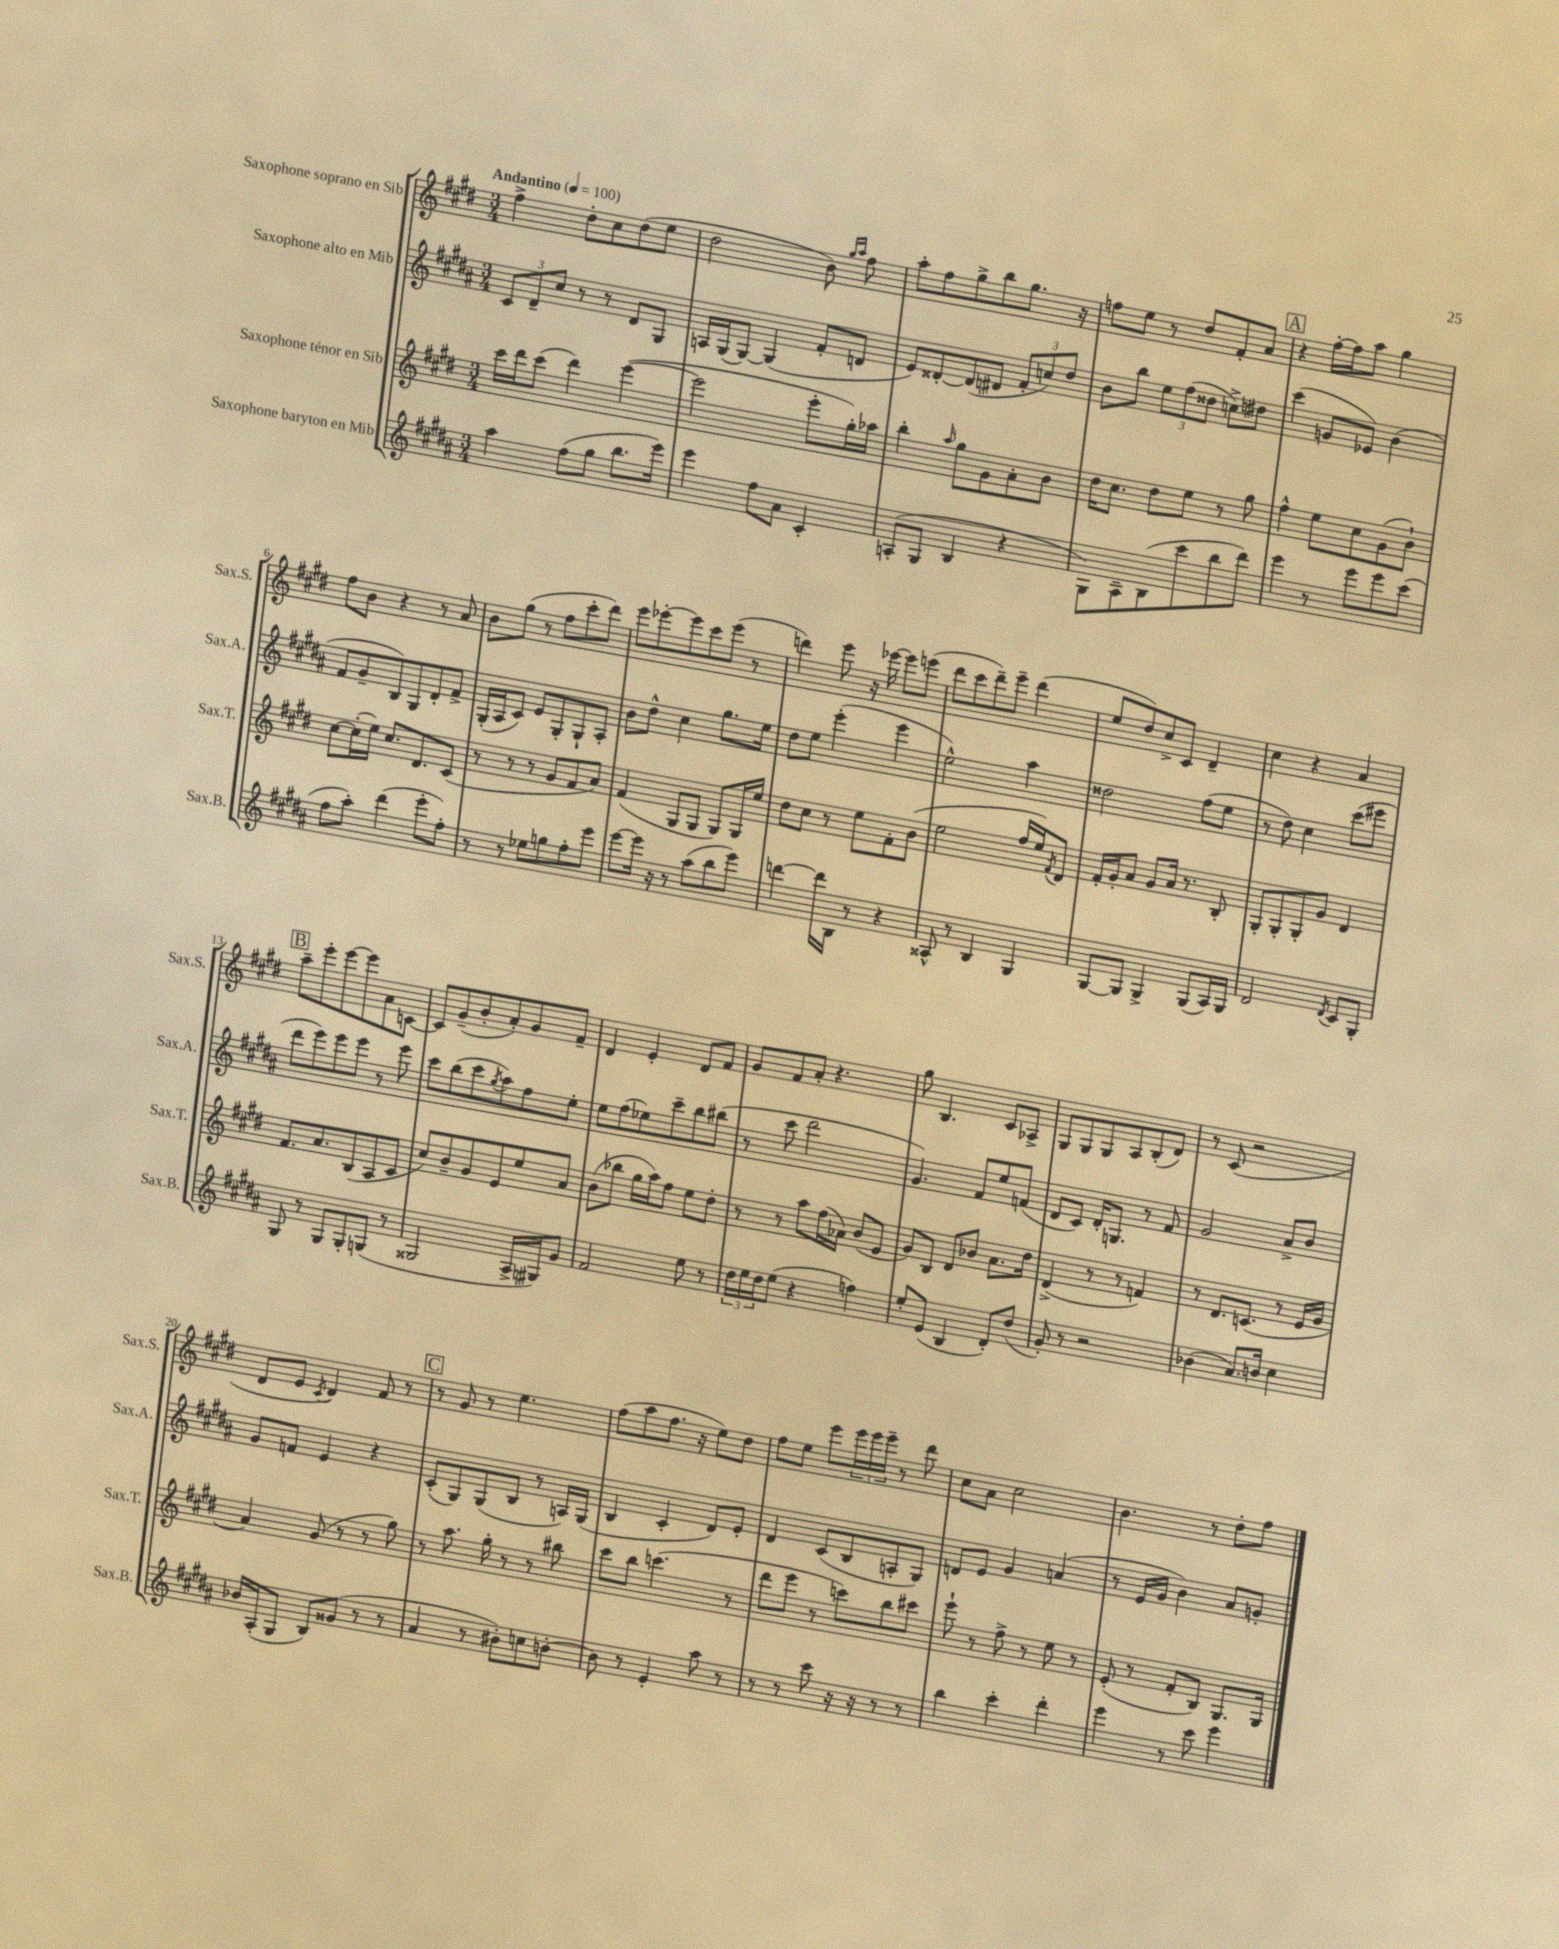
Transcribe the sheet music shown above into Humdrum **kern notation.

**kern	**kern	**kern	**kern
*staff4	*staff3	*staff2	*staff1
*clefG2	*clefG2	*clefG2	*clefG2
*k[f#c#g#d#a#]	*k[f#c#g#d#]	*k[f#c#g#d#a#]	*k[f#c#g#d#]
*M3/4	*M3/4	*M3/4	*M3/4
*MM100	*MM100	*MM100	*MM100
4aa#	16ccc#	12c#	4ff#^
.	16ddd#	.	.
.	.	12d#~	.
.	(8ccc#	.	.
.	.	12cc#	.
(8ff#	4ddd#)	8r	8dd#'
8gg#	.	8r	8cc#
8.bb	([4eee	8d#	(8dd#
.	.	8G#	8ee
16eee)	.	.	.
=	=	=	=
4eee	2eee]	16A	2dd#
.	.	(16G#	.
.	.	[8G#)	.
8ff#	.	(4G#]	.
8a#	.	.	.
4c#'	8eee'	8f#'	8b)
.	.	.	16qqgg#
.	.	.	16qqaa
.	16gg#')	8d	8ff#
.	16aa-	.	.
=	=	=	=
(8A'	4bb'	8e)	8aa'
8G#	.	[8d##'	8ff#
.	16qqaa	.	.
4B	8gg#	(8d##]	8gg#^
.	8g#	8d#	8bb
4r	8a'	12f#'	8.gg#
.	.	12cc)	.
.	8b	.	.
.	.	12dd#	.
.	.	.	16r
=	=	=	=
8G#)	16dd#	8b	8ff
.	8.cc#	.	.
8A#~	.	8bb	8ee
(8B	8dd#	12ee	8r
.	.	(12ff#	.
8ccc#	8ee	.	8dd#
.	.	12dd##	.
8bb	8r	8cc^)	8f#'
8ddd#)	8gg#	8dd#	8a
=	=	=	=
4eee	4ff#^^	(4ccc#	4r
8r	8ee	8g	[16ff#'
.	.	.	16ff#]
8eee	8cc#	8e-)	8aa
8eee	(8g#	(4b	4gg#
(8ccc#	8b`)	.	.
=	=	=	=
8ff#	[8cc#	8f#	8ff#
8aa#')	(16cc#']	8g#~	8b
.	16ee)	.	.
(4ddd#	8.cc#	8B)	4r
.	.	8G#	.
.	8.d#	.	.
8eee'	.	8d#'	8r
8ff#')	(8c#	8f#^	8a
=	=	=	=
8r	8r	(16G#'	8b
.	.	16A#	.
8r	8r	8c#)	(8gg#
8ee-	8r	8e	8r
8gg	8g#	8G#'	8ff#
8ff#'	8f#	8G#`	8ccc#'
8eee	8a)	8A#'	8ddd#)
=	=	=	=
[8eee	(4f#	8b	8eee
16eee]	.	8dd#^^	[8eee-'
16r	.	.	.
8r	8G#	4cc#	8eee-]
(8aa#	8G#	.	8ccc#
8bb	8G#)	8.gg#	(8eee-
8eee)	16G#	.	8r
.	16ee	16ee	.
=	=	=	=
[4ddd	8dd#	8dd#	4ddd)
.	8cc#	8ee	.
16ddd]	8r	(4eee'	8eee
16B	.	.	.
8r	8ee	.	16r
.	.	.	[16eee-
4r	8f#'	4eee	8eee-]
.	(8b	.	(8eee
=	=	=	=
8A##^^	2ee	2ee^^)	8ddd#
8r	.	.	8ccc#
4B	.	.	8ddd#~)
.	.	.	8eee~
4G#	16ff#	4aa#	(4ddd#
.	16ee)	.	.
.	8qf#	.	.
.	8d#	.	.
=	=	=	=
[8G#	16f#'	2dd##	8ee
.	16g#'	.	.
8G#]	8a	.	8dd#)
4G#^	8g#	.	8cc#^
.	16a	.	8c#
.	8.r	.	.
(8G#	.	(8ff#	4d#~
16A#)	8B'	8ee	.
16G#	.	.	.
=	=	=	=
2d#	8G#'	8r	4cc#
.	8G#'	8dd#)	.
.	8G#'	4cc#	4r
.	8g#	.	.
8qd#	.	.	.
8c#	4d#	(8ccc#	4a
8G#'	.	8eee#	.
=	=	=	=
8G#	8.f#	8ddd#	8aa~
8r	.	8eee)	8eee'
.	8.a	.	.
8G#	.	8eee	[8eee
8G#'	(8B	8eee	8eee]
(8G	8A	8r	8a
8r	8c#	8eee	[8c
=	=	=	=
2G##	8cc#)	8ccc#	8c]
.	8b~	(8bb	(8g#~
.	8g#	8ccc#	8b'
.	.	8qgg#	.
.	8e	8aa#)	8a')
16A#^	8ee	8ff#	8g#
16G#)	.	.	.
8g#	8a	8ee'	8f#~
=	=	=	=
2f#	(8b	8ee	4d#
.	8bb-	(8ff#	.
.	16gg#	8ee-)	4e'
.	16aa)	.	.
.	8ff#	8ccc#~	.
8ee	8ee	8bb	8d#
8r	8dd#'	(8bb#	8f#
=	=	=	=
24dd#	8r	8r	8g#
24ee	.	.	.
24dd#	.	.	.
(8ee	8r	8ccc#	8f#
4r	8aa	2ddd#	8a'
.	(16ff#	.	4.r
.	16a-)	.	.
4ff)	(8b	.	.
.	8e	.	.
=	=	=	=
8ee'	8g#)	4.g#)	8gg#
(8e	8B	.	4.B
4B	8d#	.	.
.	8b-	8f#	.
8d#')	8.a	8ee	8c#
(8dd#	.	(8f	8A-^
.	16dd#	.	.
=	=	=	=
8g#')	(4d#^	8d#	8G#
8r	.	8c#)	8G#
2r	8r	16d#'	8G#
.	.	8.G	.
.	8r	.	8A
.	4f)	8r	(8B'
.	.	8f#	8d#)
=	=	=	=
(4b-	8r	2g#	8r
.	8.d#	.	(8c#
8.a#)	.	.	2r
.	(8.c	.	.
16b	.	.	.
4cc#	8r	8a#^	.
.	16e	8b	.
.	16g#	.	.
=	=	=	=
16b-	4a)	8g#	8d#
(16A#'	.	.	.
8G#	.	8f	8e
.	.	.	8qc#
8B)	(8g#	4e	4d#)
(8g##	8r	.	.
8r	8r	4r	8f#
8r	8gg#)	.	8r
=	=	=	=
4a#	8r	(8c#'	8r
.	8.aa	8G#)	8g#
8r	.	(8G#	8r
.	16gg#'	.	.
8b#')	8r	8B	4.ee
8cc	8r	8r	.
[8b'	8bb#	16A)	.
.	.	(16G#	.
=	=	=	=
8b]	8ccc#	4B	(8ff#
8r	8bb	.	8aa
4e'	(4.ccc	4c#'	8.ff#
.	.	.	16r
8aa#	.	8d#)	8ee)
8r	8r	8e'	8dd#
=	=	=	=
8r	8ddd#	4d#	8ff#
8r	8eee	.	8ee
8ccc#	8r	(8c#	8eee
16r	8ccc)	8B	24eee
.	.	.	24eee
16r	.	.	.
.	.	.	24eee~
8r	8bb	8A'	8r
8r	8ccc#	8G#)	8ddd#
=	=	=	=
4bb	8eee`	8d	8cc#
.	8r	8e	8a
4ccc#'	8ff#^	4g#	2cc#
.	8r	.	.
4ddd#'	8ee	(4a	.
.	8r	.	.
=	=	=	=
4eee	(8e'	8r	4.b
.	8r	16e	.
.	.	16g#	.
8r	8f#'	4b)	.
8ccc#	8B)	.	8r
4eee	8.G#	8a#	8dd#'
.	.	8g'	8ff#
.	16G#	.	.
==	==	==	==
*-	*-	*-	*-
